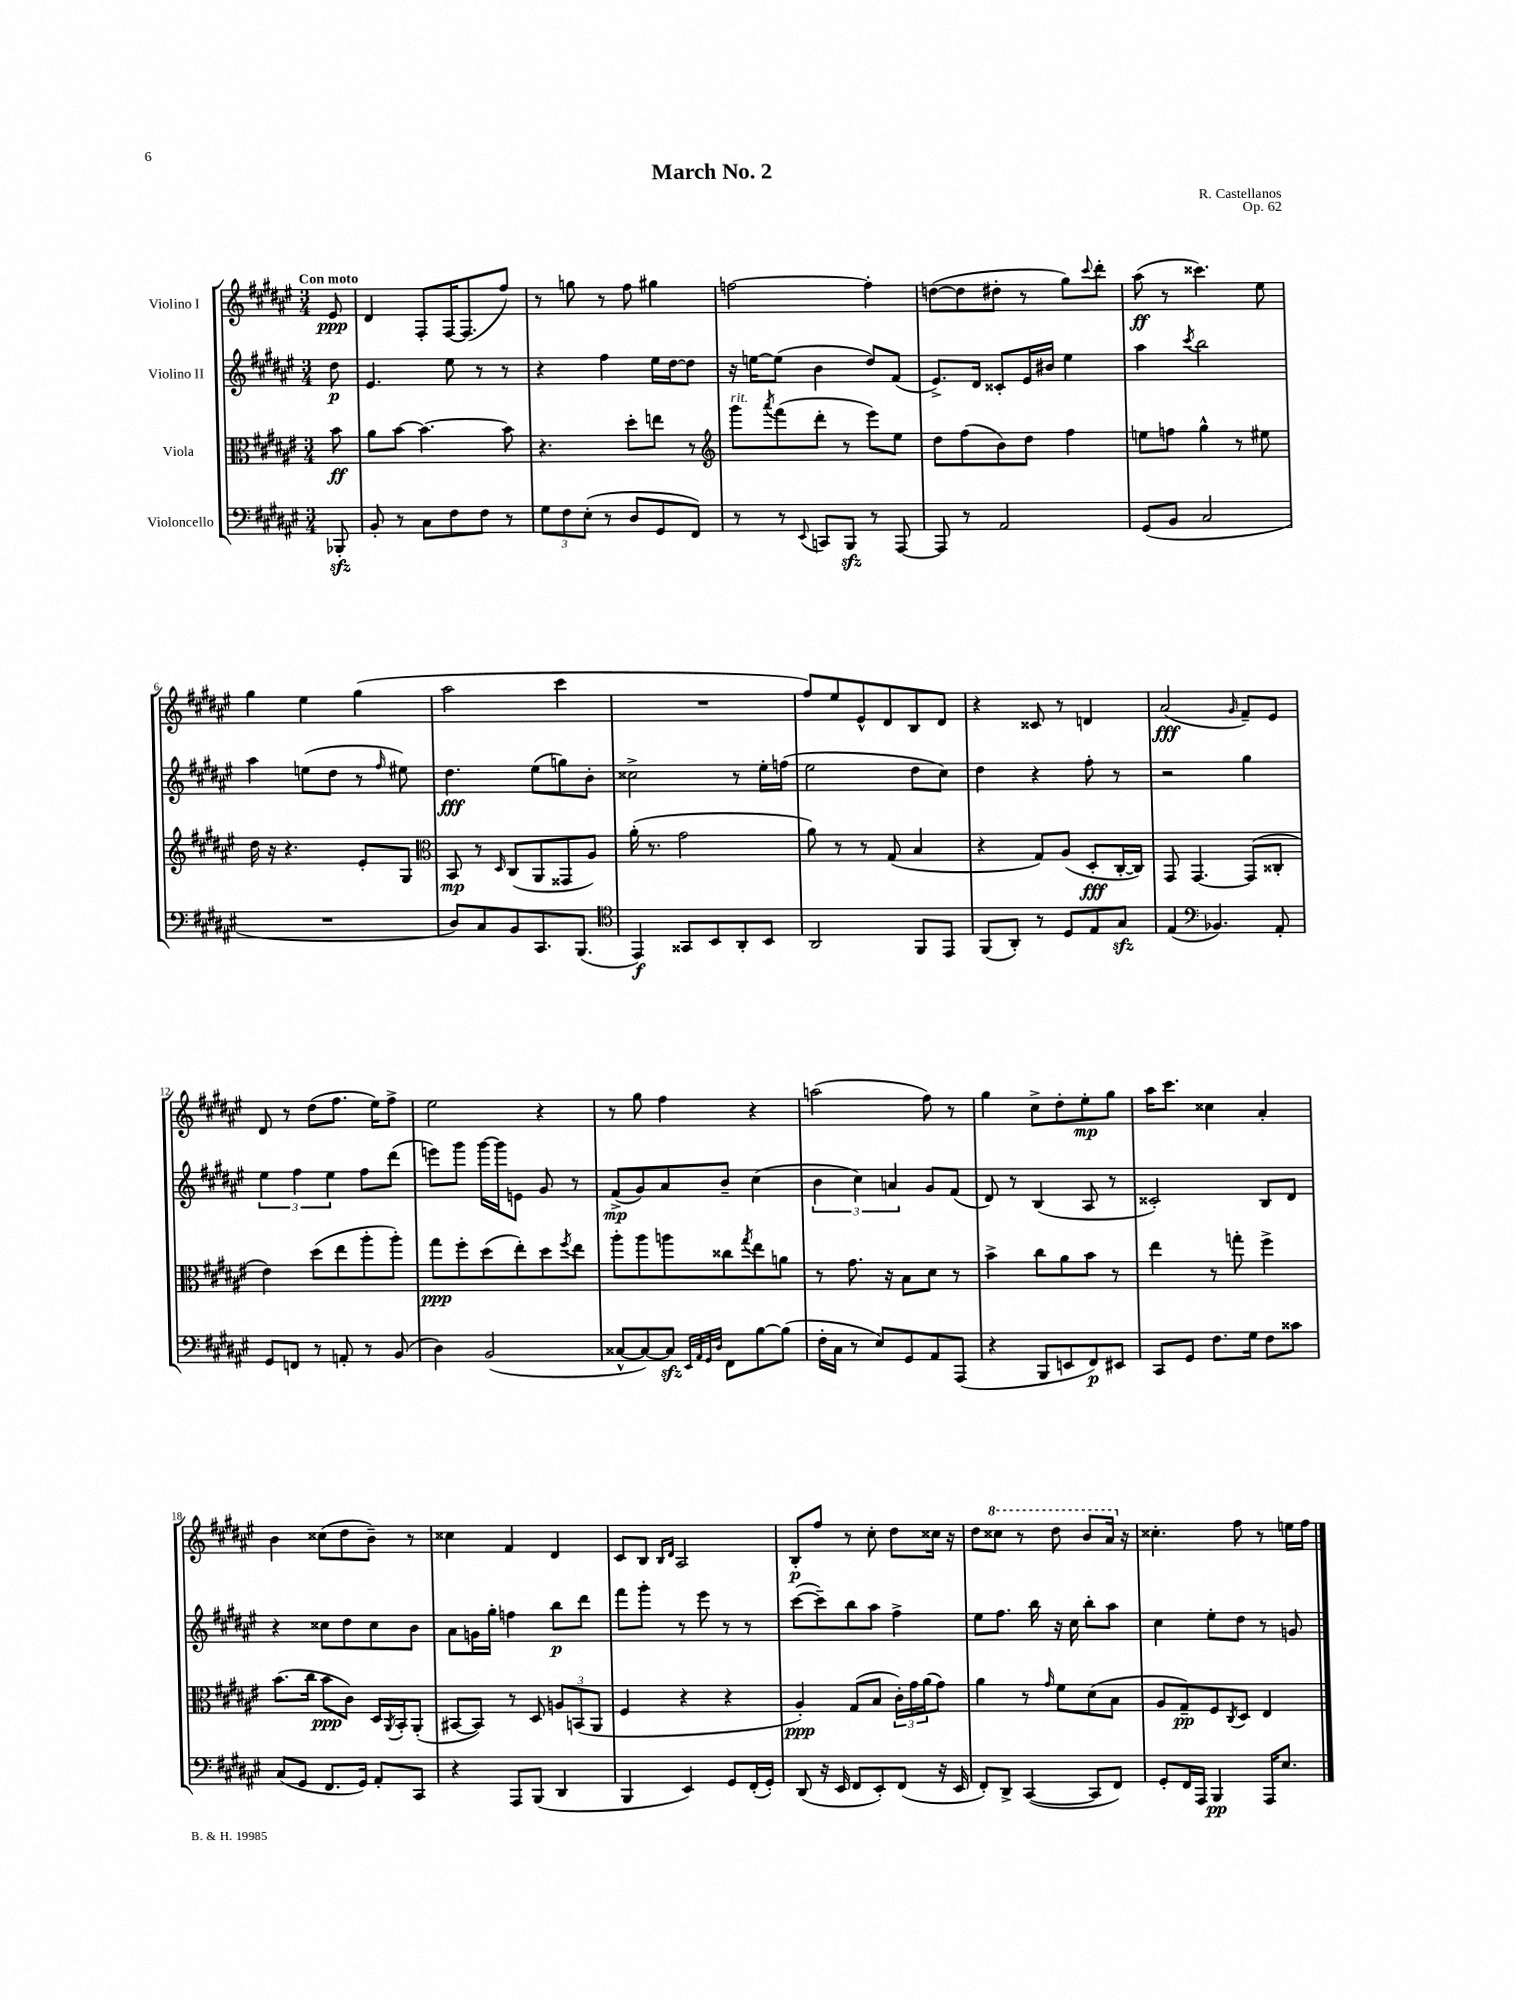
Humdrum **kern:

**kern	**kern	**kern	**kern
*staff4	*staff3	*staff2	*staff1
*clefF4	*clefC3	*clefG2	*clefG2
*k[f#c#g#d#a#e#]	*k[f#c#g#d#a#e#]	*k[f#c#g#d#a#e#]	*k[f#c#g#d#a#e#]
*M3/4	*M3/4	*M3/4	*M3/4
8BBB-'/	8b\	8dd#\	8e#/
=	=	=	=
8BB'/	8a#\L	4.e#/	4d#/
8r	[8b\J	.	.
8C#\L	4.b\_	.	8F#'/L
8F#\	.	8ee#\	[16F#/K
.	.	.	(8.F#/]
8F#\J	.	8r	.
8r	8b\]	8r	8ff#/J)
=	=	=	=
12G#\L	4.r	4r	8r
12F#\	.	.	.
.	.	.	8gg\
(12E#'\J	.	.	.
8r	.	4ff#\	8r
8D#/L	8dd#'\L	.	8ff#\
8GG#/	8ee\J	16ee#\LL	4gg#\
.	.	[16dd#\J	.
8FF#/J)	8r	8dd#\]J	.
=	=	=	=
*	*clefG2	*	*
8r	8ggg#\L	16r	[2ff\
.	.	[16ee\LK	.
.	8qaaa#/	.	.
8r	(8fff#\	(8ee\]J	.
8qqEE#/	.	.	.
8CC/L	8ddd#'\J	4b\	.
8BBB/J	8r	.	.
8r	8eee#\L)	8dd#/L)	4ff'\]
[8AAA#/	8ee#\J	(8f#/J	.
=	=	=	=
8AAA#/]	8dd#\L	8.e#^/L)	([8dd\L
8r	(8ff#\	.	8dd\]
.	.	16d#/Jk	.
2AA#/	8b\)	8c##'/L	8dd#'\J
.	8dd#\J	16e#/L	8r
.	.	16b#/JJ	.
.	4ff#\	4ee#\	8gg#\L)
.	.	.	8qqccc#/
.	.	.	8ddd#'\J
=	=	=	=
(8GG#/L	8ee\L	4aa#\	(8aa#\
8BB/J	8ff\J	.	8r
.	.	8qccc#/	.
2C#/	4gg#^^\	2bb\	4.ccc##\)
.	8r	.	.
.	8ee#\	.	8ee#\
=	=	=	=
2.r	16dd#\	4aa#\	4gg#\
.	16r	.	.
.	4.r	.	.
.	.	(8ee\L	4ee#\
.	.	8dd#\J	.
.	8e#'/L	8r	(4gg#\
.	.	16qqff#/	.
.	8G#/J	8ee#\)	.
=	=	=	=
*	*clefC3	*	*
8D#/L)	8BB/	4.dd#\	2aa#\
8C#/	8r	.	.
.	16qqD#/	.	.
8BB/	(8C#/L	.	.
8.CC#/	8AA#/	(8ee#\L	.
.	8GG##/	8gg\)	4ccc#\
(8.BBB/J	.	.	.
.	8A#/J)	8b'\J	.
=	=	=	=
*clefC4	*	*	*
4EE#/)	(16a#'\	2cc##^\	2.r
.	8.r	.	.
8GG##/L	2g#\	.	.
8BB/	.	.	.
8AA#'/	.	8r	.
8BB/J	.	16ee#'\LL	.
.	.	(16ff\JJ	.
=	=	=	=
2AA#/	8a#\)	2ee#\	8ff#/L)
.	8r	.	8ee#/
.	8r	.	8e#^^/
.	(8G#/	.	8d#/
8FF#/L	4B/	8dd#\L	8B/
8EE#/J	.	8cc#\J)	8d#/J
=	=	=	=
(8FF#/L	4r	4dd#\	4r
8AA#'/J)	.	.	.
8r	8G#/L)	4r	8c##/
8D#/L	(8A#/J	.	8r
8E#/	8D#'/L	8ff#'\	4d/
8G#/J	[16C#'/L	8r	.
.	16C#/]JJ)	.	.
=	=	=	=
(4E#/	8GG#/	2r	(2a#/
.	[4.GG#/	.	.
*clefF4	*	*	*
4.BB-/)	.	.	.
.	.	.	16qqg#/
.	(8GG#/]L	4gg#\	8f#~/L)
8AA#'/	8C##'/J	.	8e#/J
=	=	=	=
8GG#/L	4e#\)	6ee#\	8d#/
8FF/J	.	.	8r
.	.	6ff#\	.
8r	(8dd#\L	.	(8dd#\L
.	.	6ee#\	.
8AA'/	8ee#\	.	8.ff#\J
8r	8aa#'\	8ff#\L	.
.	.	.	16ee#\LK)
(8BB/	8aa#'\J)	(8ddd#\J	8ff#^\J
=	=	=	=
4D#\)	8gg#\L	8eee\L)	2ee#\
.	8ff#'\	8ggg#\J	.
(2BB/	(8dd#\	[16ggg#\LL	.
.	.	16ggg#\]J	.
.	8ee#'\)	8e\J	.
.	8dd#\	8g#/	4r
.	8qff#/	.	.
.	8ee#\J	8r	.
=	=	=	=
[8C##^^/L	8aa#'\L	(8f#^/L	8r
8C##/_)	8aa#\	8g#/)	8gg#\
8C##/]J	8aa\	8a#/	4ff#\
32qqEE#/LLL	.	.	.
32qqAA#/	.	.	.
32qqGG#/	.	.	.
32qqD#/JJJ	.	.	.
8FF#\L	8cc##\	8b~/J	.
.	8qgg#/	.	.
[8B\	8ee#\	(4cc#\	4r
(8B\]J	8a\J	.	.
=	=	=	=
16F#'\LL	8r	6b\	(2aa\
16C#\JJ	.	.	.
8r	8.g#\	.	.
.	.	6cc#\)	.
8E#/L)	.	.	.
.	16r	.	.
.	.	6a/	.
8GG#/	8B\L	.	.
8AA#/	8d#\J	8g#/L	8ff#\)
(8AAA#/J	8r	(8f#/J	8r
=	=	=	=
4r	4b^\	8d#/)	4gg#\
.	.	8r	.
8BBB/L	8cc#\L	(4B/	8cc#^\L
8EE/	8a#\	.	8dd#'\
8FF#/)	8b\J	8A#/	8ee#'\
8EE#/J	8r	8r	8gg#\J
=	=	=	=
8CC#/L	4ee#\	2c##'/)	16aa#\LK
.	.	.	8.ccc#\J
8GG#/J	.	.	.
8.F#\L	8r	.	4cc##\
.	8gg'\	.	.
16G#\Jk	.	.	.
8F#\L	4ff#^\	8B/L	4a#'/
8c##\J	.	8d#/J	.
=	=	=	=
(8C#/L	(8.b\L	4r	4b\
8GG#/J	.	.	.
.	16cc#\Jk	.	.
8.FF#/L	8b\L	8cc##\L	(8cc##\L
.	8c#\J)	8dd#\	8dd#\
16GG#/Jk)	.	.	.
8AA#'/L	16D#/LL	8cc##\	8b~\J)
.	8qAA#/	.	.
.	16BB'/J	.	.
8CC#/J	(8AA#'/J	8b\J	8r
=	=	=	=
4r	[8BB#/L	8a#\L	4cc##\
.	8BB#/]J)	16g\L	.
.	.	16gg#'\JJ	.
8AAA#/L	8r	4ff\	4f#/
(8BBB/J	8D#/	.	.
4DD#/	12A/L	8bb\L	4d#/
.	(12BB/	.	.
.	.	8ddd#\J	.
.	12AA#/J	.	.
=	=	=	=
4BBB/	4F#/	8fff#\L	8c#/L
.	.	8ggg#'\J	8B/J
.	.	.	16qqB/LL
.	.	.	16qqd#/JJ
4EE#/)	4r	8r	2A#/
.	.	8eee#\	.
8GG#/L	4r	8r	.
(16FF#'/L	.	8r	.
16GG#'/JJ)	.	.	.
=	=	=	=
(8DD#/	4A#'/)	([8ccc#\L	8B'/L
16r	.	8ccc#~\])	8ff#/J
16EE#/	.	.	.
8FF#/L	(8G#/L	8bb\	8r
8EE#'/)	8B/J	8aa#\J	8cc#'\
(8FF#/J	24c#'\LL)	4ff#^\	8dd#\L
.	24g#\	.	.
.	(24a#\J	.	.
16r	8g#\J)	.	16cc##\Jk
16EE#/	.	.	16r
=	=	=	=
8FF#'/L)	4a#\	8ee#\L	8dd#\L
8DD#^/J	.	8.ff#\J	8ccc##\J
([4CC#/	8r	.	8r
.	.	16bb\	.
.	16qqg#/	.	.
.	8f#\L	16r	8ddd#\
.	.	16cc#\	.
8CC#/]L	(8d#\	8bb'\L	8bb/L
8FF#/J)	8B\J	8aa#\J	16aa#/Jk
.	.	.	16r
=	=	=	=
8GG#'/L	8A#/L	4cc#\	4.cc##'\
16FF#/L	8G#~/)	.	.
16AAA#/JJ	.	.	.
4BBB/	8F#/	8ee#'\L	.
.	8qC#/	.	.
.	8D#/J	8dd#\J	8ff#\
16AAA#/LK	4E#/	8r	8r
8.E#/J	.	.	.
.	.	8g/	16ee\LL
.	.	.	16ff#\JJ
==	==	==	==
*-	*-	*-	*-
